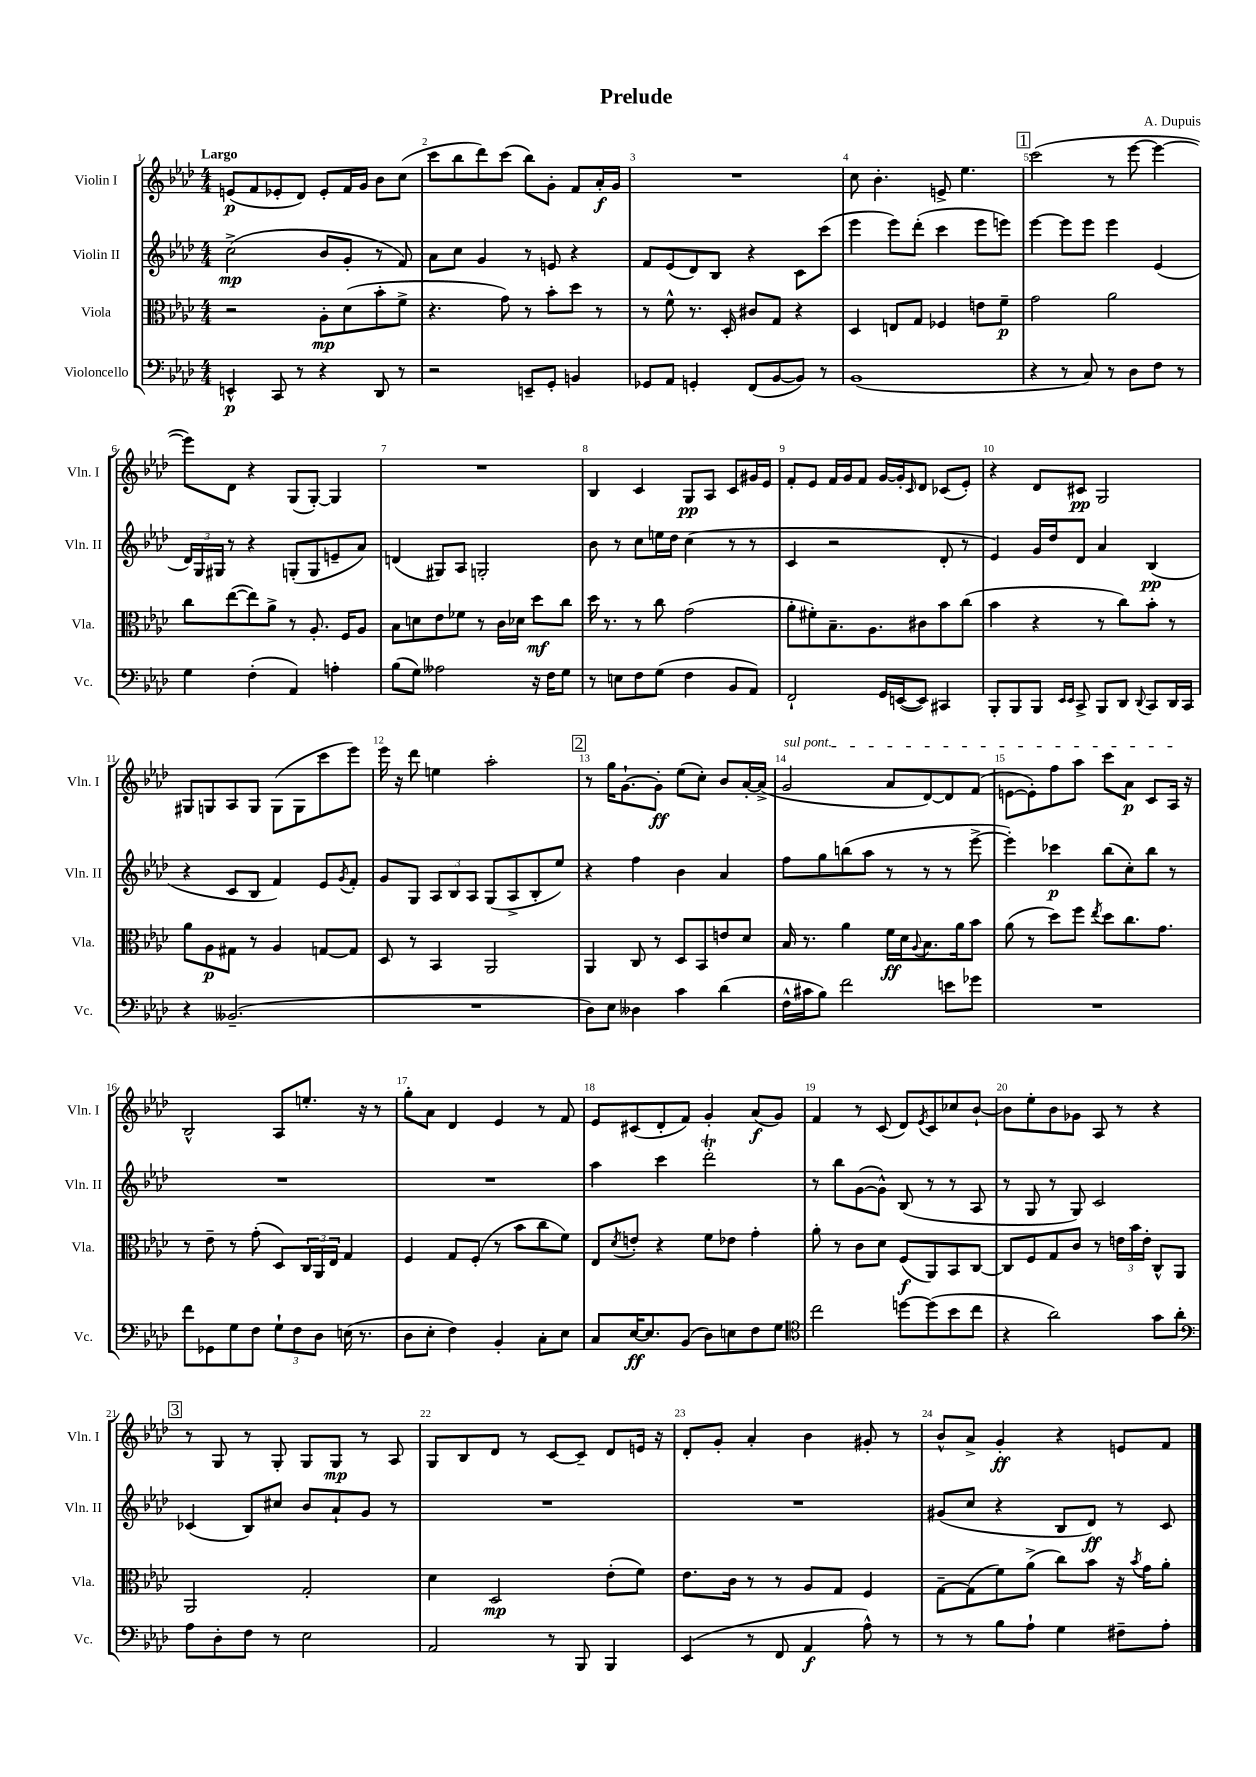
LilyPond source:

\header { title = "Prelude" composer = "A. Dupuis" }
<<
\new StaffGroup <<
\new Staff = "s0" \with { instrumentName = "Violin I" shortInstrumentName = "Vln. I" } {
    \clef treble \key aes \major \numericTimeSignature \time 4/4 \tempo "Largo"
    e'8\p( f'8 ees'8-. des'8) ees'8-. f'16 g'16 bes'8 c''8( |
    c'''8 bes''8 des'''8) c'''8( bes''8) g'8-. f'8 aes'16-.\f g'16 |
    R1 |
    c''8 bes'4.-. e'8-> ees''4. |
    \mark \markup { \box "1" } c'''2( r8 ees'''8~ ees'''4~ |
    ees'''8) des'8 r4 g8( g8~-.) g4 |
    R1 |
    bes4 c'4 g8\pp aes8 c'8 gis'16 ees'16 |
    f'8-. ees'8 f'16 g'16 f'8 g'16~ g'16-. \grace { c'16 } des'8 ces'8( ees'8-.) |
    r4 des'8 cis'8\pp g2 |
    gis8 g8 aes8 g8 g8( g8 c'''8 ees'''8) |
    ees'''16 r16 des'''8 e''4 aes''2-. |
    \mark \markup { \box "2" } r8 g''16 g'8.~-! g'8-.\ff ees''8( c''8-.) bes'8 aes'16~-. aes'16->( |
    \once \override TextSpanner.bound-details.left.text = \markup { \italic "sul pont." } g'2\startTextSpan aes'8 des'8~) des'8 f'8( |
    e'8~ e'8-.) f''8 aes''8 c'''8 aes'8\p c'8 aes16\stopTextSpan r16 |
    bes2-^ aes8 e''8.-. r16 r8 |
    g''8-. aes'8 des'4 ees'4 r8 f'8 |
    ees'8 cis'8( des'8-. f'8) g'4-. aes'8\f( g'8) |
    f'4 r8 c'8( des'8) \acciaccatura { ees'8 } c'8 ces''8 bes'8~-! |
    bes'8 ees''8-. bes'8 ges'8 aes8 r8 r4 |
    \mark \markup { \box "3" } r8 g8 r8 g8-. g8 g8\mp r8 aes8 |
    g8 bes8 des'8 r8 c'8~ c'8-- des'8 e'16 r16 |
    des'8-. g'8-. aes'4-. bes'4 gis'8-. r8 |
    bes'8-^ aes'8-> g'4-.\ff r4 e'8 f'8 \bar "|." |
}
\new Staff = "s1" \with { instrumentName = "Violin II" shortInstrumentName = "Vln. II" } {
    \clef treble \key aes \major \numericTimeSignature \time 4/4
    c''2->\mp( bes'8 g'8-. r8 f'8) |
    aes'8 c''8 g'4 r8 e'8 r4 |
    f'8 ees'8( des'8) bes8 r4 c'8 c'''8( |
    ees'''4 ees'''8) des'''8-.( c'''4 ees'''8 e'''8) |
    \mark \markup { \box "1" } ees'''4~ ees'''8 ees'''8 ees'''4 ees'4( |
    \tuplet 3/2 { des'16) g16 gis16 } r8 r4 g8-.( g8 e'8-- aes'8) |
    d'4( gis8) aes8 g2-. |
    bes'8 r8 c''8 e''16 des''16 c''4( r8 r8 |
    c'4 r2 des'8-. r8 |
    ees'4) g'16 des''16 des'8 aes'4 bes4\pp( |
    r4 c'8 bes8 f'4) ees'8 \acciaccatura { g'8 } f'8-. |
    g'8 g8 \tuplet 3/2 { aes8 bes8 aes8 } g8( aes8-> bes8-. ees''8) |
    \mark \markup { \box "2" } r4 f''4 bes'4 aes'4 |
    f''8 g''8 b''8( aes''8 r8 r8 r8 ees'''8~-> |
    ees'''4-.) ces'''4\p bes''8( c''8-.) bes''8 r8 |
    R1 |
    R1 |
    aes''4 c'''4 des'''2-.\trill |
    r8 bes''8 g'8~( g'8-^) bes8( r8 r8 aes8 |
    r8 g8 r8 g8) c'2 |
    \mark \markup { \box "3" } ces'4( bes8) cis''8 bes'8 aes'8-! g'8 r8 |
    R1 |
    R1 |
    gis'8( c''8 r4 bes8 des'8\ff) r8 c'8 \bar "|." |
}
\new Staff = "s2" \with { instrumentName = "Viola" shortInstrumentName = "Vla." } {
    \clef alto \key aes \major \numericTimeSignature \time 4/4
    r2 aes8-.\mp des'8( bes'8-. f'8-> |
    r4. g'8) r8 bes'8-. des''8 r8 |
    r8 f'8-^ r8. des16-. cis'8 g8 r4 |
    des4 e8 g8 fes4 e'8 f'8--\p |
    \mark \markup { \box "1" } g'2 aes'2 |
    c''8 ees''8~( ees''8) aes'8-> r8 aes8.-. f16 aes8 |
    bes8 d'8 ees'8 fes'8 r8 c'16 des'16 des''8\mf c''8 |
    des''16 r8. r8 c''8 g'2( |
    aes'8-. fis'8-.) bes8.-- aes8. cis'8 bes'8 c''8( |
    bes'4 r4 r8 c''8) bes'8-. r8 |
    aes'8 aes8\p gis8 r8 aes4 g8~ g8 |
    des8 r8 bes,4 aes,2 |
    \mark \markup { \box "2" } aes,4 c8 r8 des8 bes,8 e'8 des'8 |
    bes16 r8. aes'4 f'16\ff des'16 \appoggiatura { aes8 } bes8. aes'16 bes'8 |
    aes'8( r8 des''8) f''8 \acciaccatura { ees''8 } des''8 c''8. g'8. |
    r8 ees'8-- r8 g'8-.( des8) \tuplet 3/2 { c16 aes,16 ees16 } g4 |
    f4 g8 f8-.( r8 bes'8 c''8 f'8) |
    ees8 \acciaccatura { des'8 } e'8-. r4 f'8 ees'8 g'4-. |
    aes'8-. r8 c'8 des'8 f8\f( aes,8) bes,8 c8~ |
    c8 f8 g8 c'8 r8 \tuplet 3/2 { e'16 bes'16 e'16-. } c8-^ aes,8 |
    \mark \markup { \box "3" } aes,2 g2-. |
    des'4 des2\mp ees'8-.( f'8) |
    ees'8. c'16 r8 r8 aes8 g8 f4 |
    g8~-- g8( f'8) aes'8->( c''8) bes'8 r16 \acciaccatura { bes'8 } g'16 aes'8-. \bar "|." |
}
\new Staff = "s3" \with { instrumentName = "Violoncello" shortInstrumentName = "Vc." } {
    \clef bass \key aes \major \numericTimeSignature \time 4/4
    e,4-^\p c,8 r8 r4 des,8 r8 |
    r2 e,8-- g,8-. b,4 |
    ges,8 aes,8 g,4-. f,8( bes,8~ bes,8) r8 |
    bes,1( |
    \mark \markup { \box "1" } r4 r8 c8) r8 des8 f8 r8 |
    g4 f4-.( aes,4) a4-. |
    bes8( g8) aeses2 r16 f16 g8 |
    r8 e8 f8 g8( f4 bes,8 aes,8) |
    f,2-! g,16 e,16~( e,8) cis,4 |
    bes,,8-. bes,,8 bes,,8 \grace { ees,16 ees,16 } c,8-> bes,,8 des,8 \appoggiatura { des,8 } c,8 des,16 c,16 |
    r4 beses,2.--( |
    R1 |
    \mark \markup { \box "2" } des8) ees8 deses4 c'4 des'4( |
    f16-^ cis'16 bes8) f'2 e'8 ges'8 |
    R1 |
    f'8 ges,8 g8 f8 \tuplet 3/2 { g8-! f8 des8 } e16( r8. |
    des8 ees8-. f4) bes,4-. c8-. ees8 |
    c8 ees16~\ff ees8. bes,8( des8) e8 f8 g8 |
    \clef tenor c''2 d''8~ d''8( bes'8 c''8 |
    r4 aes'2) g'8 aes'8-. |
    \mark \markup { \box "3" } \clef bass aes8 des8-. f8 r8 ees2 |
    aes,2 r8 bes,,8 bes,,4 |
    ees,4( r8 f,8 aes,4\f aes8-^) r8 |
    r8 r8 bes8 aes8-! g4 fis8-- aes8-. \bar "|." |
}
>>
>>
\layout { \context { \Score \override BarNumber.break-visibility = ##(#f #t #t) barNumberVisibility = #all-bar-numbers-visible } }
